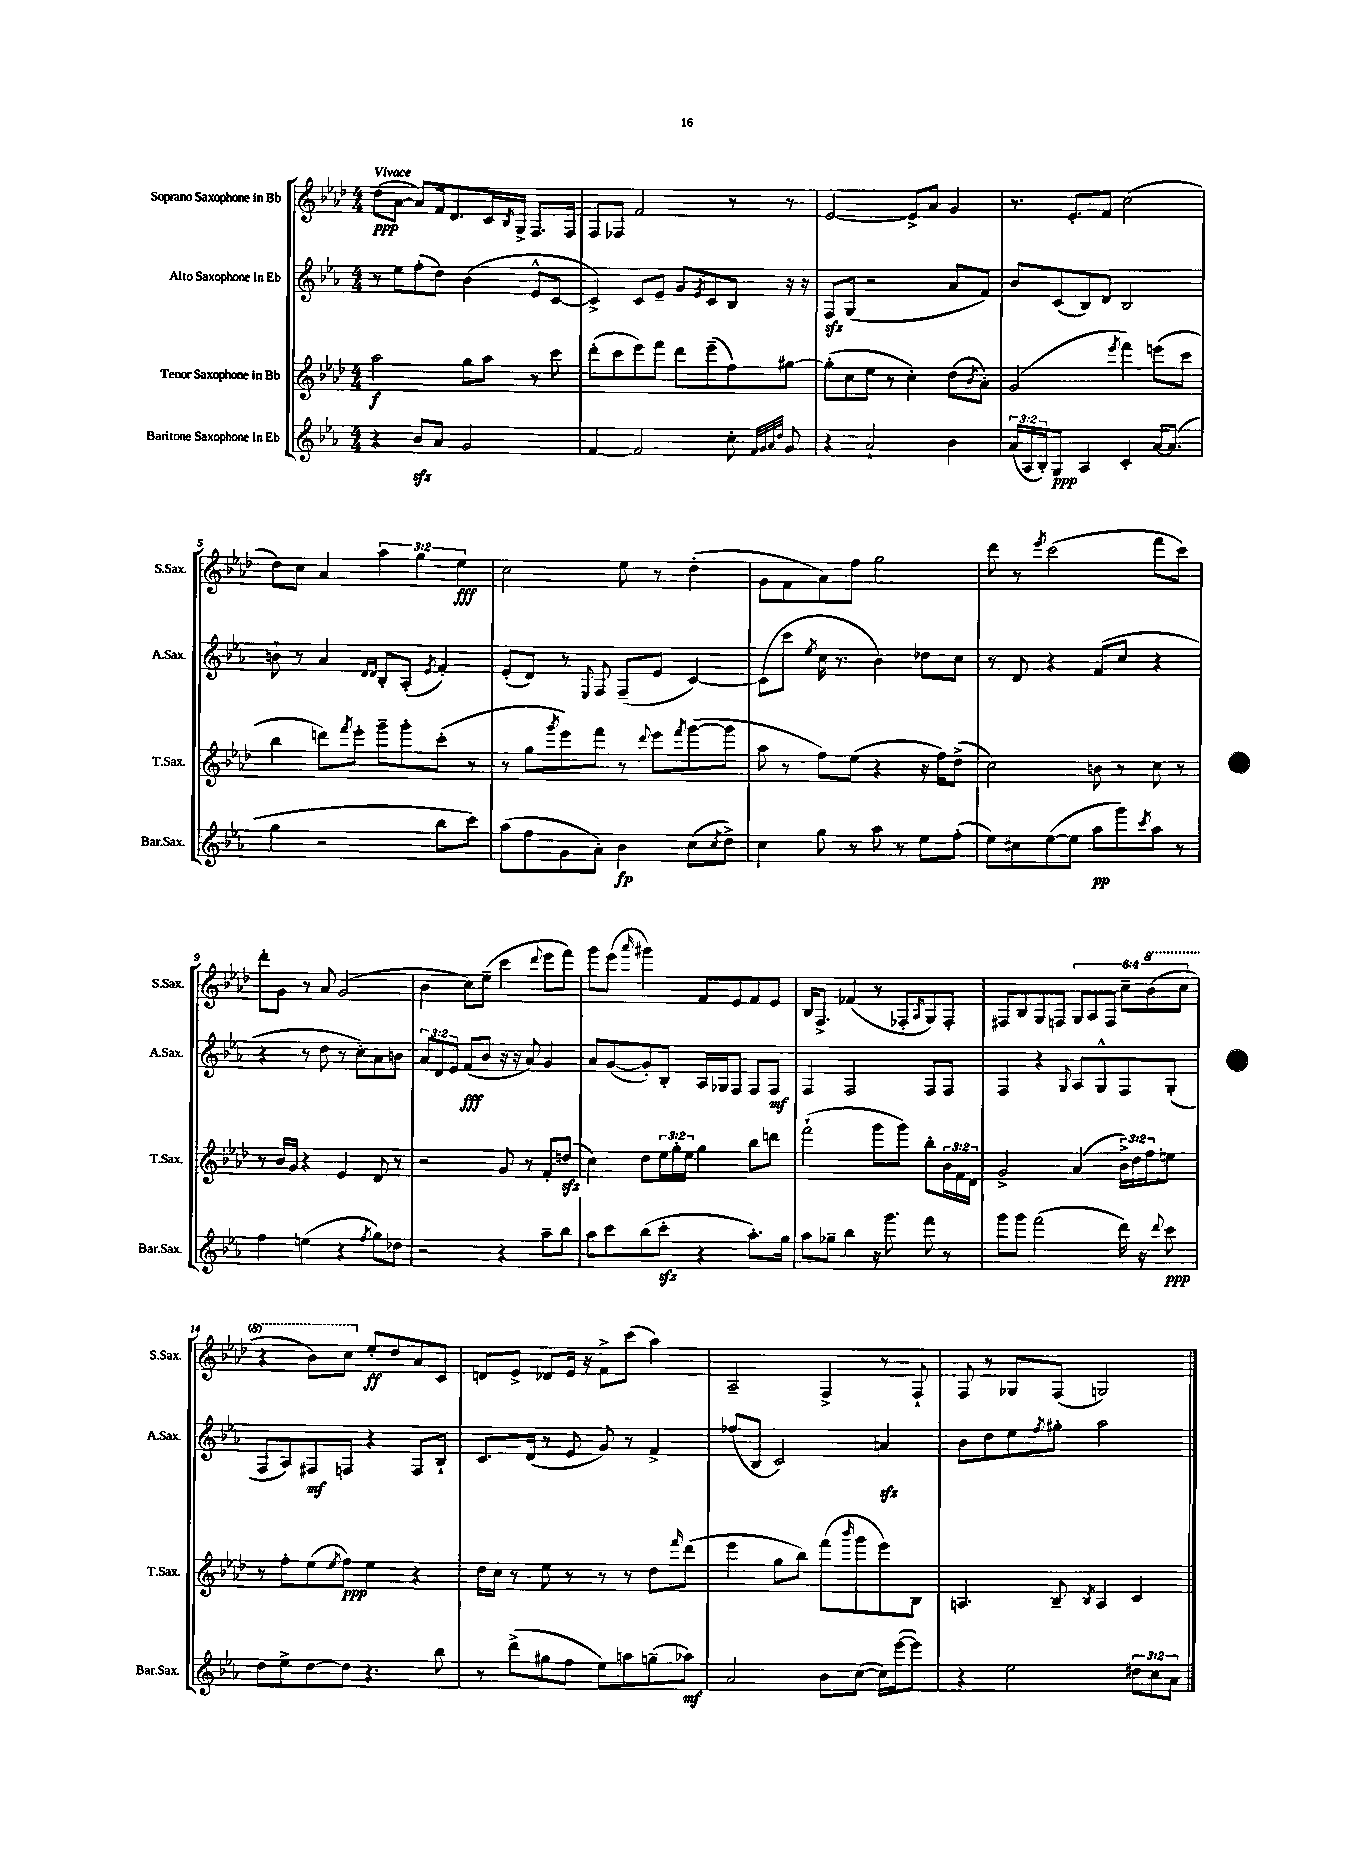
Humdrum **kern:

**kern	**dynam	**kern	**dynam	**kern	**dynam	**kern	**dynam
*part4	*part4	*part3	*part3	*part2	*part2	*part1	*part1
*staff4	*staff4	*staff3	*staff3	*staff2	*staff2	*staff1	*staff1
*I"Baritone Saxophone in Eb	*	*I"Tenor Saxophone in Bb	*	*I"Alto Saxophone in Eb	*	*I"Soprano Saxophone in Bb	*
*I'Bar.Sax.	*	*I'T.Sax.	*	*I'A.Sax.	*	*I'S.Sax.	*
*clefG2	*	*clefG2	*	*clefG2	*	*clefG2	*
*k[b-e-a-]	*	*k[b-e-a-d-]	*	*k[b-e-a-]	*	*k[b-e-a-d-]	*
*M4/4	*	*M4/4	*	*M4/4	*	*M4/4	*
=1	=1	=1	=1	=1	=1	=1	=1
!	!	!	!	!	!	!LO:TX:a:B:t=Vivace	!
4r	.	2aa-\	f	8r	.	(8dd-\L	ppp
.	.	.	.	8ee-\L	.	[8a-\J	.
8b-zz/L	.	.	.	(8ff'\	.	8a-/L])	.
8a-/J	.	.	.	8dd\J)	.	16f/k	.
.	.	.	.	.	.	8.d-/	.
2g/	.	8gg\L	.	(4b-\	.	.	.
.	.	8aa-\J	.	.	.	16c/L	.
.	.	.	.	.	.	8qB-/	.
.	.	.	.	.	.	16G^/JJ	.
.	.	8r	.	8e-^^/L	.	8.F/L	.
.	.	8ccc\	.	[8c/J	.	.	.
.	.	.	.	.	.	16F/Jk	.
=2	=2	=2	=2	=2	=2	=2	=2
[4f/	.	(8ddd-'\L	.	4c^/])	.	8F/L	.
.	.	8ccc\	.	.	.	8F-X/J	.
2f/]	.	8eee-\)	.	8c/L	.	2f/	.
.	.	8fff\J	.	8e-~/J	.	.	.
.	.	8ddd-\L	.	8g/L	.	.	.
.	.	.	.	8qe-/	.	.	.
.	.	(8eee-~\	.	8c/	.	.	.
8cc'\	.	8ff\)	.	8B-/J	.	8r	.
32qqf/LLL	.	.	.	.	.	.	.
32qqg/	.	.	.	.	.	.	.
32qqa-/	.	.	.	.	.	.	.
32qqdd/JJJ	.	.	.	.	.	.	.
8g/	.	[8gg#X\J	.	16r	.	8r	.
.	.	.	.	16r	.	.	.
=3	=3	=3	=3	=3	=3	=3	=3
4r	.	(8gg#'\L]	.	8Fzz/L	.	[2e-/	.
.	.	8cc\	.	(8G/J	.	.	.
2a-`/	.	8ee-\J	.	2r	.	.	.
.	.	8r	.	.	.	.	.
.	.	4cc'\)	.	.	.	8e-^/L]	.
.	.	.	.	.	.	8a-/J	.
4b-\	.	(8dd-\L	.	8a-/L	.	4g/	.
.	.	8qb-/	.	.	.	.	.
.	.	8a-'\J)	.	8f/J)	.	.	.
=4	=4	=4	=4	=4	=4	=4	=4
(24a-/LL	.	(2g/	.	8b-/L	.	8.r	.
24A-/	.	.	.	.	.	.	.
24B-'/J)	.	.	.	.	.	.	.
8G/J	ppp	.	.	(8c/	.	.	.
.	.	.	.	.	.	8.e-'/L	.
4A-/	.	.	.	8B-/)	.	.	.
.	.	.	.	8d/J	.	8f/J	.
.	.	8qeee-/	.	.	.	.	.
4c'/	.	4fff\)	.	2B-/	.	(2cc\	.
[16a-/KL	.	(8eeen\L	.	.	.	.	.
(8.a-/J]	.	.	.	.	.	.	.
.	.	8ccc\J	.	.	.	.	.
!!LO:LB:g=z
=5	=5	=5	=5	=5	=5	=5	=5
4gg\	.	4bb-\	.	8bn`\	.	8dd-\L)	.
.	.	.	.	8r	.	8cc\J	.
2r	.	8dddn\L)	.	4a-/	.	4a-/	.
.	.	8qfff/	.	.	.	.	.
.	.	8eee-'\J	.	.	.	.	.
.	.	.	.	16qqd/LL	.	.	.
.	.	.	.	16qqd/JJ	.	.	.
.	.	8ggg~\L	.	8B-'/L	.	6aa-\	.
.	.	8ggg'\	.	(8A-'/J	.	.	.
.	.	.	.	.	.	6gg\	.
.	.	.	.	8qe-/	.	.	.
8bb-\L	.	(8ccc'\J	.	4f'/)	.	.	.
.	.	.	.	.	.	6ee-\	fff
8ccc\J)	.	8r	.	.	.	.	.
=6	=6	=6	=6	=6	=6	=6	=6
(8aa-\L	.	8r	.	(8e-'/L	.	2cc\	.
8ff\	.	8gg\L	.	8d/J)	.	.	.
.	.	8qggg/	.	.	.	.	.
8g\	.	8eee-\)	.	8r	.	.	.
.	.	.	.	8qqE-/	.	.	.
8a-'\J)	.	8fff\J	.	8F/	.	.	.
4b-\	fp	8r	.	(8F~/L	.	8ee-\	.
.	.	8qqddd-/	.	.	.	.	.
.	.	8eee-\L	.	8e-/J	.	8r	.
.	.	8qfff/	.	.	.	.	.
(8cc\L	.	([8ggg\	.	[4c/)	.	(4dd-'\	.
8qcc/	.	.	.	.	.	.	.
8dd^\J)	.	8ggg\J]	.	.	.	.	.
=7	=7	=7	=7	=7	=7	=7	=7
4cc\	.	8aa-\	.	(8c\L]	.	8g\L	.
.	.	8r	.	8ccc\J	.	8f\	.
.	.	.	.	8qee-/	.	.	.
8gg\	.	8ff\L)	.	16cc\	.	8a-\)	.
.	.	.	.	8.r	.	.	.
8r	.	(8ee-\J	.	.	.	8ff\J	.
8aa-\	.	4r	.	4b-\)	.	2gg\	.
8r	.	.	.	.	.	.	.
8ee-\L	.	16r	.	8dd-X\L	.	.	.
.	.	16ff\KL)	.	.	.	.	.
(8ff'\J	.	(8dd-^\J	.	8cc\J	.	.	.
=8	=8	=8	=8	=8	=8	=8	=8
8ee-\L)	.	2cc\)	.	8r	.	8ddd-\	.
8cc#X\	.	.	.	8d/	.	8r	.
.	.	.	.	.	.	8qeee-/	.
([8ee-\	.	.	.	4r	.	(2ccc\	.
8ee-\J]	.	.	.	.	.	.	.
8aa-\L	pp	8bn\	.	(8f/L	.	.	.
8ggg\)	.	8r	.	8cc/J	.	.	.
8qccc/	.	.	.	.	.	.	.
8aa-\J	.	8cc\	.	4r	.	8fff\L	.
8r	.	8r	.	.	.	8ccc\J)	.
!!LO:LB:g=z
=9	=9	=9	=9	=9	=9	=9	=9
4ff\	.	8r	.	4r	.	8ddd-'\L	.
.	.	16b-/LL	.	.	.	8g\J	.
.	.	16g/JJ	.	.	.	.	.
(4een\	.	4r	.	8r	.	8r	.
.	.	.	.	8dd\	.	8a-/	.
4r	.	4e-/	.	8r	.	(2g/	.
.	.	.	.	8cc'\L)	.	.	.
8qff/	.	.	.	.	.	.	.
8gg\L)	.	8d-/	.	8a-\	.	.	.
8dd-X\J	.	8r	.	8bn\J	.	.	.
=10	=10	=10	=10	=10	=10	=10	=10
2r	.	2r	.	12a-/L	.	4b-\	.
.	.	.	.	12d/	.	.	.
.	.	.	.	12e-/J	.	.	.
.	.	.	.	(8f/L	fff	8cc\L)	.
.	.	.	.	8b-/J	.	(8ee-~\J	.
4r	.	8g/	.	16r	.	4ccc\	.
.	.	.	.	16r	.	.	.
.	.	8r	.	8a-/)	.	.	.
.	.	.	.	.	.	8qqddd-/	.
8aa-~\L	.	8f'/L	.	4g/	.	8eee-\L	.
8bb-\J	.	(8ddnzz/J	.	.	.	8fff\J)	.
=11	=11	=11	=11	=11	=11	=11	=11
8aa-\L	.	4cc\)	.	8a-/L	.	8ggg\L	.
8ccc\	.	.	.	([8g/	.	(8eee-\J	.
.	.	.	.	.	.	16qqaaa-/	.
(8bb-\	.	8dd-\L	.	8g'/])	.	4ggg#X\)	.
8ccczz'\J	.	24ee-\L	.	8B-'/J	.	.	.
.	.	24gg'\	.	.	.	.	.
.	.	24ee-\JJ	.	.	.	.	.
4r	.	4gg\	.	16A-/LL	.	8f/L	.
.	.	.	.	16G-X/J	.	.	.
.	.	.	.	8F/J	.	8e-/	.
8.aa-'\L)	.	8bb-\L	.	8F/L	.	8f/	.
.	.	8dddn\J	.	8F/J	mf	8e-/J	.
16gg\Jk	.	.	.	.	.	.	.
=12	=12	=12	=12	=12	=12	=12	=12
8aa-\L	.	(2fff`\	.	4F/	.	16B-/KL	.
.	.	.	.	.	.	8.F^/J	.
8gg-X~\J	.	.	.	.	.	.	.
4bb-\	.	.	.	2F/	.	(4f-X/	.
16r	.	8ggg\L	.	.	.	8r	.
8.ggg\	.	.	.	.	.	.	.
.	.	8ggg\J)	.	.	.	8F-X'/L	.
.	.	.	.	.	.	8qA-/	.
8fff\	.	8bb-'\L	.	8F/L	.	8G/)	.
8r	.	24b-\L	.	8F/J	.	8F-'/J	.
.	.	24f\	.	.	.	.	.
.	.	24d-\JJ	.	.	.	.	.
=13	=13	=13	=13	=13	=13	=13	=13
8ggg\L	.	2g^/	.	4F/	.	8F#X/L	.
8ggg\J	.	.	.	.	.	8B-/	.
(2fff\	.	.	.	4r	.	8G/	.
.	.	.	.	.	.	8Fn/J	.
.	.	.	.	8qqG/	.	.	.
.	.	(4a-/	.	8A-/L	.	12G/L	.
.	.	.	.	.	.	12A-/	.
.	.	.	.	8G^^/	.	.	.
.	.	.	.	.	.	12F/J	.
16ddd\)	.	24b-^\LL)	.	8F/	.	12cc~\L	.
.	.	24dd-\	.	.	.	.	.
16r	.	.	.	.	.	.	.
*	*	*	*	*	*	*8va	*
.	.	24ff\J	.	.	.	(12bb-\	.
8qqddd/	.	.	.	.	.	.	.
8ccc\	ppp	8een\J	.	(8G'/J	.	.	.
.	.	.	.	.	.	12ccc\J	.
!!LO:LB:g=z
=14	=14	=14	=14	=14	=14	=14	=14
8dd\L	.	8r	.	8F/L	.	4r	.
8ee-^\	.	8ff'\L	.	8A-/)	.	.	.
[8dd\	.	(8ee-\	.	8F#X/	mf	8bb-\L)	.
.	.	8qee-/	.	.	.	.	.
8dd\J]	.	8ff\J)	ppp	8Fn/J	.	8ccc\J	.
*	*	*	*	*	*	*X8va	*
4.r	.	4ee-\	.	4r	.	8ee-'/L	ff
.	.	.	.	.	.	8dd-/	.
.	.	4r	.	8F/L	.	8a-/	.
8bb-\	.	.	.	8B-`/J	.	8c/J	.
=15	=15	=15	=15	=15	=15	=15	=15
8r	.	16dd-\LL	.	8.c/L	.	8dn/L	.
.	.	16cc\JJ	.	.	.	.	.
(8ddd^\L	.	8r	.	.	.	8e-^/J	.
.	.	.	.	(16d/Jk	.	.	.
8gg#X\	.	8ee-\	.	8r	.	8d-X/L	.
8ff\J	.	8r	.	8e-/	.	16e-/Jk	.
.	.	.	.	.	.	16r	.
8ee-\L)	.	8r	.	8g/)	.	8f^\L	.
8aan\	.	8r	.	8r	.	(8ccc\J	.
(8ggn~\	.	8dd-\L	.	4f^/	.	4aa-\)	.
.	.	16qqfff/	.	.	.	.	.
8aa-X\J)	mf	(8ddd-\J	.	.	.	.	.
=16	=16	=16	=16	=16	=16	=16	=16
2a-/	.	4eee-\	.	(8ff-X/L	.	2A-~/	.
.	.	.	.	8B-/J	.	.	.
.	.	8gg\L	.	2c/)	.	.	.
.	.	8bb-\J)	.	.	.	.	.
8b-\L	.	(8fff\L	.	.	.	4F^/	.
.	.	16qqbbb-/	.	.	.	.	.
([8cc\J	.	8ggg\	.	.	.	.	.
16cc\LL])	.	8eee-\)	.	4anzz/	.	8r	.
([16eee-\J	.	.	.	.	.	.	.
8eee-\J])	.	8B-\J	.	.	.	8F`/	.
=17	=17	=17	=17	=17	=17	=17	=17
4r	.	4.An/	.	8b-\L	.	8F/	.
.	.	.	.	8dd\	.	8r	.
2ee-\	.	.	.	8ee-\	.	8G-X/L	.
.	.	.	.	8qff/	.	.	.
.	.	8B-~/	.	8gg#X'\J	.	(8F/J	.
.	.	8qB-/	.	.	.	.	.
.	.	4A/	.	2aa-\	.	2Gn/)	.
12dd#X\L	.	4c/	.	.	.	.	.
12cc\	.	.	.	.	.	.	.
12a-\J	.	.	.	.	.	.	.
==	==	==	==	==	==	==	==
*-	*-	*-	*-	*-	*-	*-	*-
